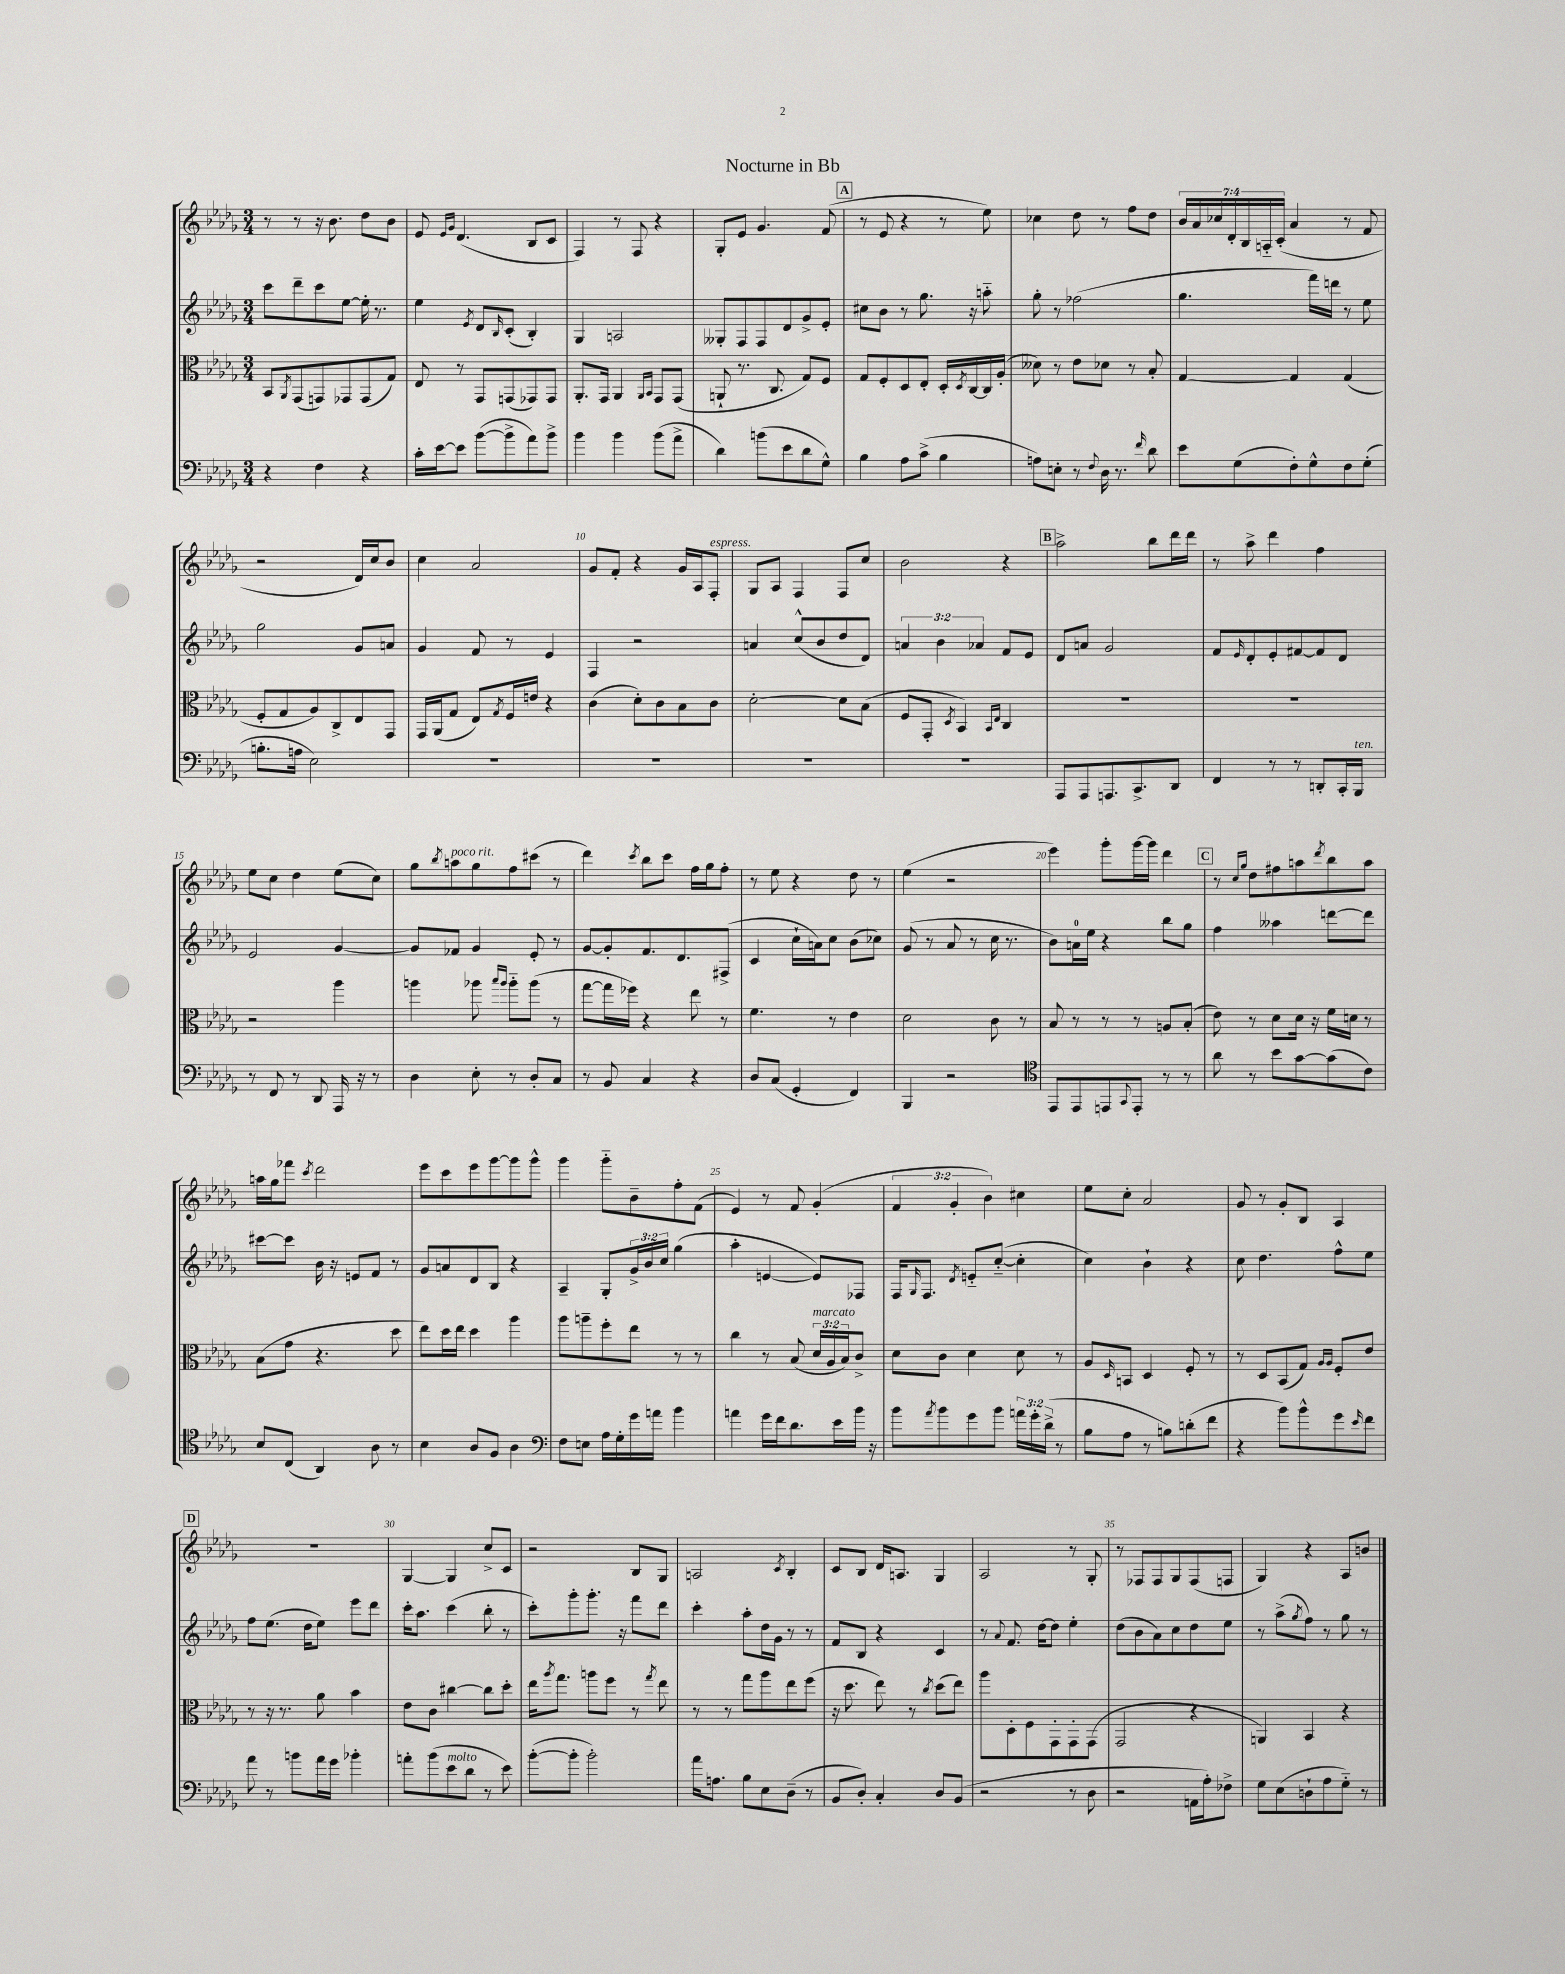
\header { title = "Nocturne in Bb" }
<<
\new StaffGroup <<
\new Staff = "s0" {
    \clef treble \key des \major \numericTimeSignature \time 3/4 \override Staff.TupletNumber.text = #tuplet-number::calc-fraction-text
    r8 r8 r16 bes'8. des''8 bes'8 |
    ees'8 \grace { ees'16 ges'16 } des'4.( bes8 c'8 |
    f4) r8 f8 r4 |
    ges8-. ees'8 ges'4. f'8( |
    \mark \markup { \box "A" } r8 ees'8 r4 r8 ees''8) |
    ces''4 des''8 r8 f''8 des''8 |
    \tuplet 7/4 { bes'16 aes'16 ces''16 des'16-. bes16 a16-_ c'16-.( } aes'4 r8 f'8 |
    r2 des'16) c''16 bes'8 |
    c''4 aes'2 |
    ges'8 f'8-. r4 ges'16 aes16 f8-.^\markup { \italic "espress." } |
    ges8 aes8 f4 f8 c''8 |
    bes'2 r4 |
    \mark \markup { \box "B" } aes''2-> bes''8 des'''16 des'''16 |
    r8 aes''8-> des'''4 f''4 |
    ees''8 c''8 des''4 ees''8( c''8) |
    ges''8 \acciaccatura { bes''8 } a''8^\markup { \italic "poco rit." } ges''8 f''8 cis'''8( r8 |
    des'''4) \acciaccatura { c'''8 } bes''8 c'''8 f''16 ges''16 f''8-. |
    r8 ees''8 r4 des''8 r8 |
    ees''4( r2 |
    ees'''4) ges'''8-. ges'''16~ ges'''16 des'''4 |
    \mark \markup { \box "C" } r8 \grace { c''16 ges''16 } des''8 fis''8 a''8 \acciaccatura { des'''8 } bes''8 a''8 |
    a''16 ges''16 fes'''8 \acciaccatura { c'''8 } des'''2 |
    ees'''8 c'''8 ees'''8 ges'''8~ ges'''8 ges'''8-^ |
    ges'''4 ges'''8-_ bes'8-- f''8-. f'8( |
    ees'4) r8 f'8 ges'4-.( |
    \tuplet 3/2 { f'4 ges'4-. bes'4) } cis''4 |
    ees''8 c''8-. aes'2 |
    ges'8 r8 ges'8-. bes8 aes4 |
    \mark \markup { \box "D" } R2. |
    ges4~ ges4 c''8-> c'8 |
    r2 bes8 ges8 |
    a2 \acciaccatura { c'8 } bes4-. |
    c'8 bes8 des'16 a8. ges4 |
    aes2 r8 ges8-. |
    r8 fes8 fes8 ges8 fes8( f8 |
    ges4) r4 aes8 b'8 \bar "|." |
}
\new Staff = "s1" {
    \clef treble \key des \major \numericTimeSignature \time 3/4 \override Staff.TupletNumber.text = #tuplet-number::calc-fraction-text
    c'''8 des'''8-- c'''8 ees''8~ ees''16-. r8. |
    ees''4 \acciaccatura { ees'8 } des'8 \grace { bes16 } c'8-.( bes4-.) |
    ges4 a2 |
    geses8-. f8 f8 des'8 ges'8-> ees'8-. |
    \mark \markup { \box "A" } cis''8 bes'8 r8 ges''8. r16 a''8-_ |
    ges''8-. r8 fes''2( |
    ges''4. f'''16) d'''16 r8 ees''8 |
    ges''2 ges'8 a'8 |
    ges'4 f'8 r8 ees'4 |
    f4 r2 |
    a'4 c''8-^( bes'8 des''8 des'8) |
    \tuplet 3/2 { a'4 bes'4 aes'4 } f'8 ees'8 |
    \mark \markup { \box "B" } des'8 a'8 ges'2 |
    f'8 \grace { ees'16 } des'8-. ees'8-. fis'8~ fis'8 des'8 |
    ees'2 ges'4~ |
    ges'8 fes'8 ges'4 ees'8-. r8 |
    ges'8~ ges'8-. f'8. des'8. fis8->( |
    c'4 c''16-! a'16) c''8 bes'8( ces''8) |
    ges'8( r8 aes'8 r8 c''16 r8. |
    bes'8) a'16-0 ees''16 r4 bes''8 ges''8 |
    \mark \markup { \box "C" } f''4 aeses''4 d'''8~ d'''8 |
    cis'''8~ cis'''8 bes'16 r16 e'8 f'8 r8 |
    ges'8 a'8 des'8 bes8 r4 |
    aes4-- ges8-. \tuplet 3/2 { ges'16-> bes'16 c''16 } ges''4( |
    aes''4-. e'4~ e'8) fes8 |
    f16 \grace { ges16 } f8. \acciaccatura { des'8 } e'8-_ c''8~-_( c''4-. |
    c''4) bes'4-! r4 |
    c''8 des''4. f''8-^ ees''8 |
    \mark \markup { \box "D" } f''8 ees''8.( des''16 ees''8) ees'''8 des'''8 |
    c'''16-. aes''8. c'''4( bes''8-. r8 |
    c'''8-.) ges'''8-. ges'''8.-. r16 f'''8 des'''8 |
    c'''4-. aes''8-. des''16 ges'16 r8 r8 |
    f'8 bes8 r4 c'4 |
    r8 \appoggiatura { aes'8 } f'8. des''16~ des''8 ees''4-. |
    des''8( bes'8 aes'8) c''8 des''8 ees''8 |
    r8 aes''8->( \acciaccatura { ges''8 } f''8) r8 ges''8 r8 \bar "|." |
}
\new Staff = "s2" {
    \clef alto \key des \major \numericTimeSignature \time 3/4 \override Staff.TupletNumber.text = #tuplet-number::calc-fraction-text
    bes,8 \acciaccatura { aes,8 } ges,8( g,8) ges,8 ges,8( ges8) |
    ees8 r8 ges,8 g,8( ges,8) ges,8 |
    aes,8.-. ges,16 aes,4 \grace { aes,16 bes,16 } ges,8 ges,8( |
    a,8-! r8. c8. ges8) f8 |
    \mark \markup { \box "A" } ges8 f8-. des8 ees8-. des16-. \acciaccatura { des8 } c16~ c16 aes16-.( |
    deses'8) r8 ees'8 des'8 r8 bes8-. |
    ges4~ ges4 ges4( |
    f8-. ges8 aes8) c8-> ees8 ges,8 |
    ges,16 aes,16( ges8 ees8) \acciaccatura { ges8 } f16 e'16 r4 |
    c'4( des'8-.) c'8 bes8 c'8 |
    des'2~-. des'8 bes8( |
    f8 ges,8-. \acciaccatura { des8 } bes,4) \grace { bes,16 ees16 } c4 |
    \mark \markup { \box "B" } R2. |
    R2. |
    r2 aes''4 |
    a''4 aes''8 \grace { bes''16 aes''16 } aes''8-_ aes''8( r8 |
    ges''8~ ges''16 fes''16) r4 ees''8 r8 |
    f'4. r8 ees'4 |
    des'2 c'8 r8 |
    bes8 r8 r8 r8 a8 bes8-.( |
    \mark \markup { \box "C" } ees'8) r8 des'8 des'16 r16 f'16 d'16 r8 |
    bes8( ges'8 r4. des''8 |
    ees''8) des''16 ees''16 des''4 aes''4 |
    aes''8 a''8-- f''8-. ees''8 r8 r8 |
    c''4 r8 bes8( \tuplet 3/2 { des'16^\markup { \italic "marcato" } aes16 bes16) } c'8-> |
    des'8 c'8 des'4 des'8 r8 |
    aes8 \grace { des16 } b,8 des4 f8-. r8 |
    r8 des8 bes,8( ges8) \grace { aes16 aes16 } f8-. ees'8 |
    \mark \markup { \box "D" } r8 r16 r8. aes'8 bes'4 |
    ees'8 c'8 cis''4~ cis''8 des''8-. |
    ees''16 \acciaccatura { aes''8 } ges''8. a''8 f''8 r8 \acciaccatura { ges''8 } ees''8 |
    r8 r8 ges''8 aes''8 ees''8 f''8( |
    r16 des''8. ees''8) r8 \acciaccatura { c''8 } des''8( ees''8) |
    aes''8 des8-. f8 ges,8-. ges,8-. ges,8( |
    ges,2 r4 |
    a,4) bes,4 r4 \bar "|." |
}
\new Staff = "s3" {
    \clef bass \key des \major \numericTimeSignature \time 3/4 \override Staff.TupletNumber.text = #tuplet-number::calc-fraction-text
    r4 f4 r4 |
    c'16-. ees'16~ ees'8 bes'8~( bes'8-> aes'8) bes'8-> |
    bes'4 bes'4 bes'8( aes'8-> |
    des'4) b'8( ees'8 des'8 ges8-^) |
    \mark \markup { \box "A" } bes4 aes8 c'8->( bes4 |
    a8) e8-. r8 \appoggiatura { f8 } des16 r8. \grace { f'16 } des'8 |
    ees'8 ges8( f8-.) ges8-^ f8 ges8-.( |
    b8.-. a16 ees2) |
    R2. |
    R2. |
    R2. |
    R2. |
    \mark \markup { \box "B" } aes,,8 aes,,8 a,,8. c,8.-> des,8 |
    f,4 r8 r8 d,8-. c,16-. bes,,16^\markup { \italic "ten." } |
    r8 f,8 r8 des,8 aes,,16 r16 r8 |
    des4 ees8-. r8 des8-. c8 |
    r8 bes,8 c4 r4 |
    des8 c8( ges,4-. f,4) |
    bes,,4 r2 |
    \clef tenor ees,8 ees,8 e,8 \appoggiatura { ges,8 } e,8-. r8 r8 |
    \mark \markup { \box "C" } aes'8 r8 bes'8 ges'8~ ges'8( c'8) |
    bes8 c8( aes,4) aes8 r8 |
    bes4 aes8 f8 aes4 |
    \clef bass f8 e8 aes16 ges16-. ges'16 a'16 bes'4 |
    a'4 ges'16 f'16 des'8. ees'16 bes'16 r16 |
    bes'8 \acciaccatura { aes'8 } bes'8 ges'8 bes'8 \tuplet 3/2 { a'16 ges'16-. des'16->( } r8 |
    bes8 aes8 r8 b8) d'8-.( f'8 |
    r4 bes'8) bes'8-^ ges'8 \grace { ees'16 } f'8 |
    \mark \markup { \box "D" } aes'8 r8 b'8 aes'16 ges'16 bes'4-. |
    a'8-. bes'8( ees'8^\markup { \italic "molto" } des'8 r8 ees'8) |
    bes'8~-.( bes'8-. bes'2-.) |
    aes'16 a8. bes8 ees8 des8--( r8 |
    bes,8 des8-.) c4-. des8 bes,8( |
    r2 r8 des8 |
    r2 a,16 aes16-.) fes8-> |
    ges8 ees8( d8-! aes8 ges8-_) r8 \bar "|." |
}
>>
>>
\layout { \context { \Score \override BarNumber.break-visibility = ##(#f #t #t) barNumberVisibility = #(every-nth-bar-number-visible 5) } }
